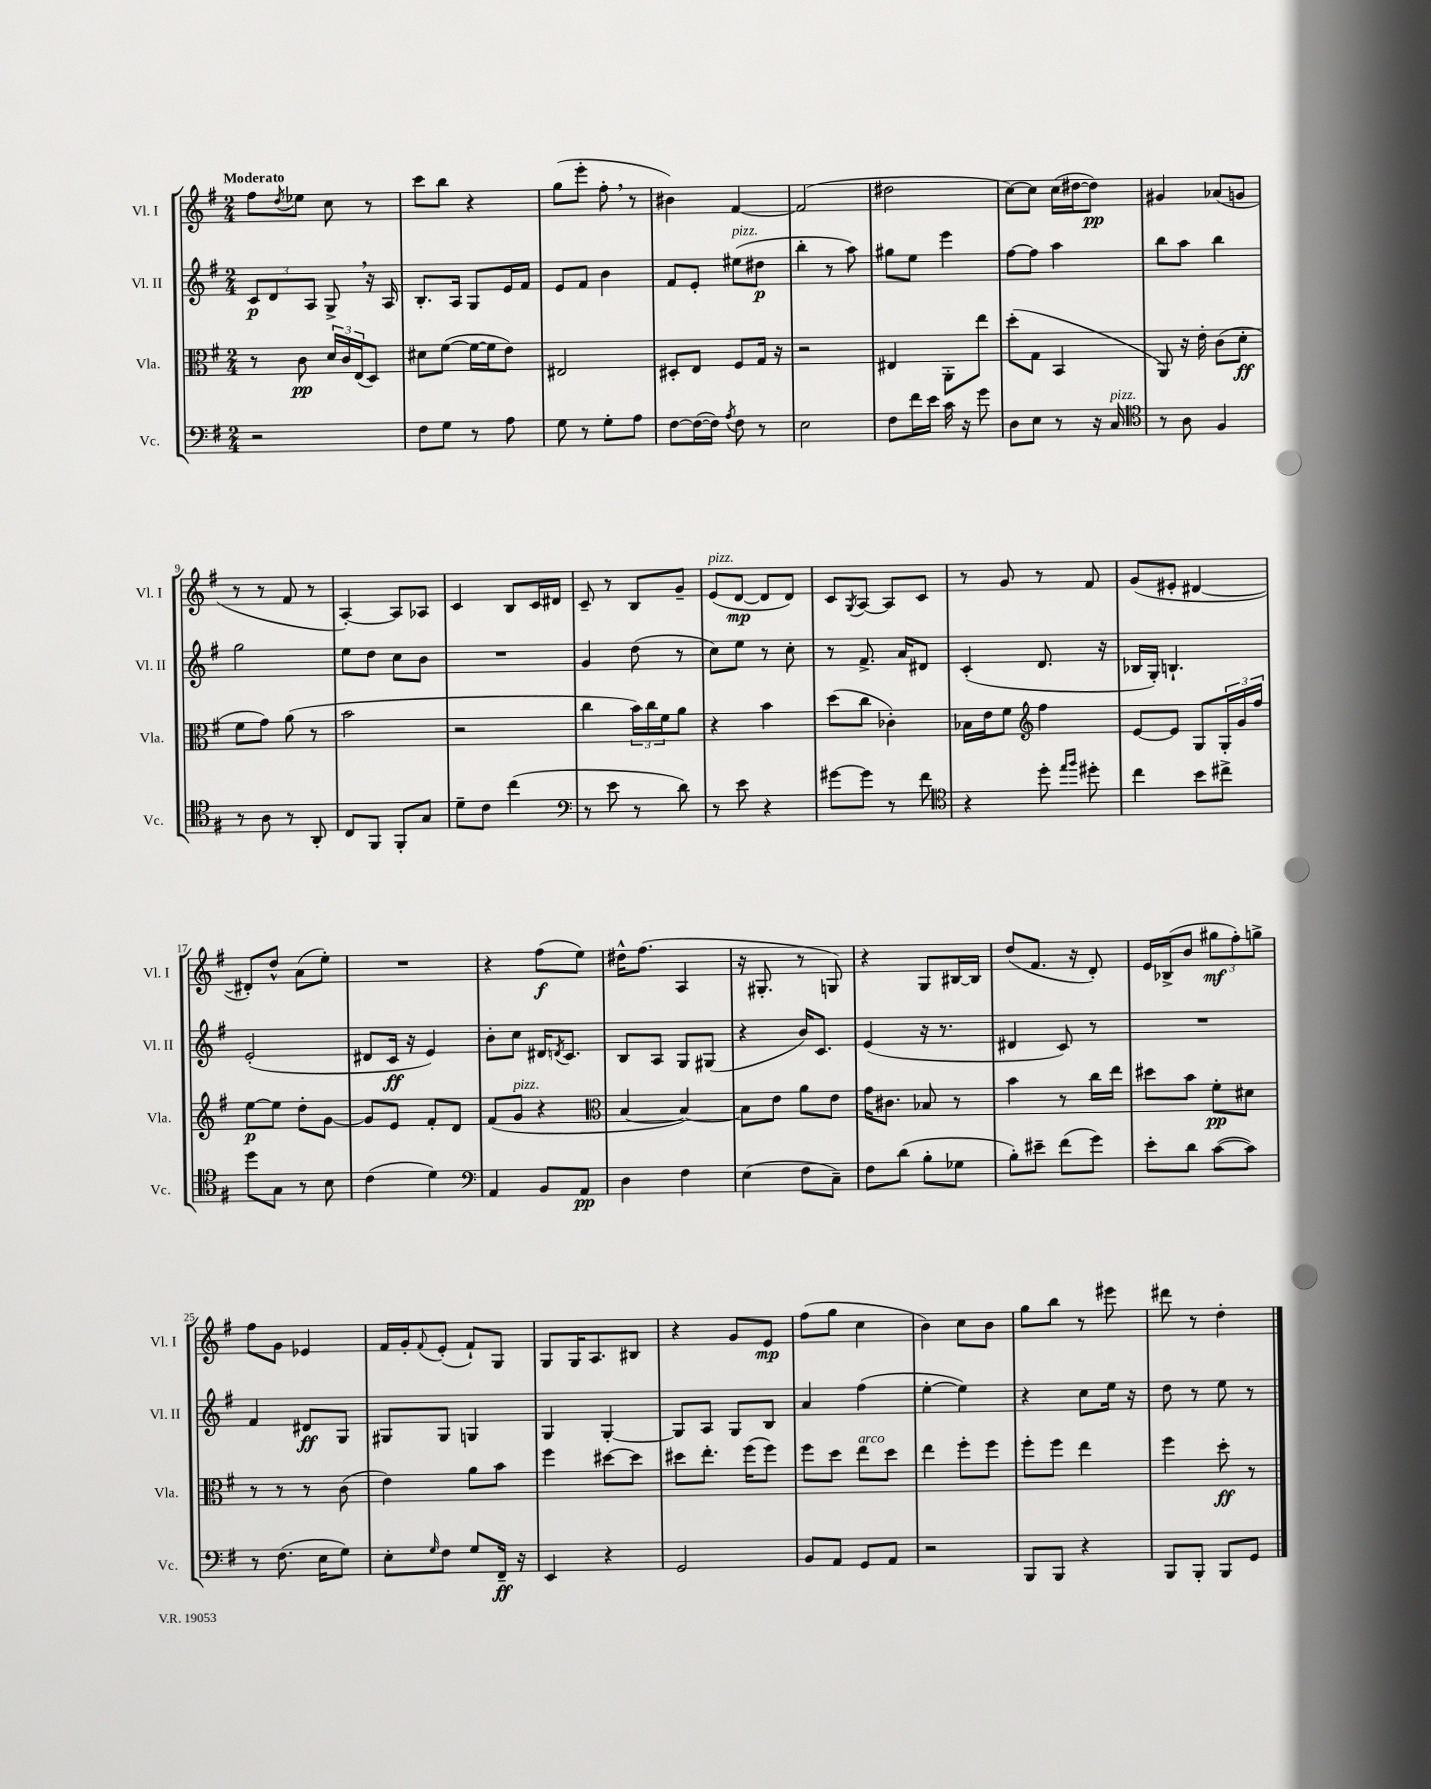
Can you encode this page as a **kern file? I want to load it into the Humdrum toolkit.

**kern	**dynam	**kern	**dynam	**kern	**dynam	**kern	**dynam
*part4	*part4	*part3	*part3	*part2	*part2	*part1	*part1
*staff4	*staff4	*staff3	*staff3	*staff2	*staff2	*staff1	*staff1
*I"Vc.	*	*I"Vla.	*	*I"Vl. II	*	*I"Vl. I	*
*I'Vc.	*	*I'Vla.	*	*I'Vl. II	*	*I'Vl. I	*
*clefF4	*	*clefC3	*	*clefG2	*	*clefG2	*
*k[f#]	*	*k[f#]	*	*k[f#]	*	*k[f#]	*
*M2/4	*	*M2/4	*	*M2/4	*	*M2/4	*
=1	=1	=1	=1	=1	=1	=1	=1
!	!	!	!	!	!	!LO:TX:a:B:t=Moderato	!
2r	.	8r	.	12c/L	p	8ff#\L	.
.	.	.	.	12d/	.	.	.
.	.	.	.	.	.	8qdd/	.
.	.	8c\	pp	.	.	8ee-X\J	.
.	.	.	.	12A/J	.	.	.
.	.	24d/LL	.	8G^,/	.	8cc\	.
.	.	24c/	.	.	.	.	.
.	.	(24E/J	.	.	.	.	.
.	.	8D/J)	.	16r	.	8r	.
.	.	.	.	16A/	.	.	.
=2	=2	=2	=2	=2	=2	=2	=2
8F#\L	.	8d#X\L	.	8.B'/L	.	8ccc\L	.
8G\J	.	([8f#\J	.	.	.	8bb\J	.
.	.	.	.	16A/Jk	.	.	.
8r	.	16f#\LL_	.	8G/L	.	4r	.
.	.	16f#\J]	.	.	.	.	.
8A\	.	8e\J)	.	16e/L	.	.	.
.	.	.	.	16f#/JJ	.	.	.
=3	=3	=3	=3	=3	=3	=3	=3
8G\	.	2E#X/	.	8e/L	.	(8gg\L	.
8r	.	.	.	8f#/J	.	8eee'\J	.
8G'\L	.	.	.	4b\	.	8ff#',\	.
8A\J	.	.	.	.	.	8r	.
=4	=4	=4	=4	=4	=4	=4	=4
[8F#\L	.	8D#X'/L	.	8f#/L	.	4b#X\)	.
(16F#\L_	.	8E/J	.	8e'/J	.	.	.
16F#\JJ])	.	.	.	.	.	.	.
8qA/	.	.	.	.	.	.	.
!	!	!	!	!LO:TX:a:i:t=pizz.	!	!	!
8F#\	.	8F#/L	.	(8ee#X\L	.	[4f#/	.
8r	.	16G/Jk	.	8dd#X\J	p	.	.
.	.	16r	.	.	.	.	.
=5	=5	=5	=5	=5	=5	=5	=5
2E\	.	2r	.	4bb'\	.	(2f#/]	.
.	.	.	.	8r	.	.	.
.	.	.	.	8aa\)	.	.	.
=6	=6	=6	=6	=6	=6	=6	=6
8F#\L	.	4E#X/	.	8gg#X\L	.	2dd#X\	.
16f#\L	.	.	.	8ee\J	.	.	.
16e\JJ	.	.	.	.	.	.	.
16c\	.	8AA'\L	.	4eee\	.	.	.
16r	.	.	.	.	.	.	.
8g\	.	8ee\J	.	.	.	.	.
=7	=7	=7	=7	=7	=7	=7	=7
8D\L	.	(8dd'\L	.	[8ff#\L	.	[8cc\L)	.
8E\J	.	8G\J	.	8ff#\J]	.	8cc\J]	.
8r	.	4BB/	.	4aa\	.	(16cc\LL	.
.	.	.	.	.	.	[16dd#X\J	.
16r	.	.	.	.	.	8dd#\J])	pp
!LO:TX:a:i:t=pizz.	!	!	!	!	!	!	!
16C/	.	.	.	.	.	.	.
=8	=8	=8	=8	=8	=8	=8	=8
*clefC4	*	*	*	*	*	*	*
8r	.	8AA/)	.	8bb\L	.	4g#X/	.
8A\	.	16r	.	8aa\J	.	.	.
.	.	16e'\	.	.	.	.	.
4F#/	.	(8c\L	.	4bb\	.	(8a-X/L	.
.	.	8d'\J	ff	.	.	8gn/J	.
!!LO:LB:g=z
=9	=9	=9	=9	=9	=9	=9	=9
8r	.	8f#\L	.	2gg\	.	8r	.
8A\	.	8g\J)	.	.	.	8r	.
8r	.	(8a\	.	.	.	8f#/	.
8AA'/	.	8r	.	.	.	8r	.
=10	=10	=10	=10	=10	=10	=10	=10
8C/L	.	2b\	.	8ee\L	.	[4A'/)	.
8FF#/J	.	.	.	8dd\J	.	.	.
8FF#'/L	.	.	.	8cc\L	.	8A/L]	.
8G/J	.	.	.	8b\J	.	8A-X/J	.
=11	=11	=11	=11	=11	=11	=11	=11
8d~\L	.	2r	.	2r	.	4c/	.
8c\J	.	.	.	.	.	.	.
(4cc\	.	.	.	.	.	8B/L	.
.	.	.	.	.	.	16c/L	.
.	.	.	.	.	.	16d#X/JJ	.
=12	=12	=12	=12	=12	=12	=12	=12
*clefF4	*	*	*	*	*	*	*
8r	.	4cc\	.	4g/	.	8c~/	.
8e\	.	.	.	.	.	8r	.
8r	.	24b\LL)	.	(8dd\	.	8B/L	.
.	.	24cc\	.	.	.	.	.
.	.	24f#\J	.	.	.	.	.
8d\)	.	8a\J	.	8r	.	8g~/J	.
=13	=13	=13	=13	=13	=13	=13	=13
!	!	!	!	!	!	!LO:TX:a:i:t=pizz.	!
8r	.	4r	.	8cc\L)	.	(8e/L	.
8e\	.	.	.	8ee\J	.	[8d/J	mp
4r	.	4b\	.	8r	.	8d/L]	.
.	.	.	.	8cc'\	.	8d/J)	.
=14	=14	=14	=14	=14	=14	=14	=14
[8g#X\L	.	(8dd\L	.	8r	.	8c/L	.
.	.	.	.	.	.	8qG/	.
8g#\J]	.	8cc\J	.	8.f#^/	.	[8A/J	.
8r	.	4c-X'\)	.	.	.	8A/L]	.
.	.	.	.	16a/KL	.	.	.
8f#\	.	.	.	8d#X/J	.	8c/J	.
=15	=15	=15	=15	=15	=15	=15	=15
*clefC4	*	*	*	*	*	*	*
4r	.	16B-X\LL	.	(4c'/	.	8r	.
.	.	16e\J	.	.	.	.	.
.	.	8f#\J	.	.	.	8g/	.
*	*	*clefG2	*	*	*	*	*
8dd'\	.	4ff#\	.	8.d/	.	8r	.
16qqee/LL	.	.	.	.	.	.	.
16qqff#/JJ	.	.	.	.	.	.	.
8dd#X'\	.	.	.	.	.	8f#/	.
.	.	.	.	16r	.	.	.
=16	=16	=16	=16	=16	=16	=16	=16
4cc\	.	[8e/L	.	16B-X/LL	.	(8g/L	.
.	.	.	.	16G'/JJ)	.	.	.
.	.	8e/J]	.	4.Bn`/	.	8e#X'/J	.
8b\L	.	8G/L	.	.	.	[4d#X/	.
8cc#X^\J	.	24G'/L	.	.	.	.	.
.	.	24g/	.	.	.	.	.
.	.	24ff#/JJ	.	.	.	.	.
!!LO:LB:g=z
=17	=17	=17	=17	=17	=17	=17	=17
8dd\L	.	[8ee\L	p	(2e'/	.	8d#X'/L])	.
8G\J	.	8ee\J]	.	.	.	8dd^^/J	.
8r	.	8dd'\L	.	.	.	(8a\L	.
8B\	.	[8g\J	.	.	.	8ee'\J)	.
=18	=18	=18	=18	=18	=18	=18	=18
(4c\	.	8g/L]	.	8d#X/L	.	2r	.
.	.	8e/J	.	16c/Jk	ff	.	.
.	.	.	.	16r	.	.	.
4d\)	.	8f#'/L	.	4e/)	.	.	.
.	.	8d/J	.	.	.	.	.
=19	=19	=19	=19	=19	=19	=19	=19
*clefF4	*	*	*	*	*	*	*
4AA/	.	(8f#/L	.	8b'\L	.	4r	.
!	!	!LO:TX:a:i:t=pizz.	!	!	!	!	!
.	.	8g/J	.	8cc\J	.	.	.
8BB/L	.	4r	.	16d#X/KL	.	(8ff#\L	f
.	.	.	.	8qdn/	.	.	.
.	.	.	.	8.c/J	.	.	.
8AA/J	pp	.	.	.	.	8ee\J)	.
=20	=20	=20	=20	=20	=20	=20	=20
*	*	*clefC3	*	*	*	*	*
4D\	.	[4B/	.	8B/L	.	16dd#X^^\KL	.
.	.	.	.	.	.	(8.ff#\J	.
.	.	.	.	8A/J	.	.	.
4F#\	.	4B/_)	.	8G/L	.	4A/	.
.	.	.	.	(8G#X/J	.	.	.
=21	=21	=21	=21	=21	=21	=21	=21
(4E\	.	8B\L]	.	4r	.	16r	.
.	.	.	.	.	.	8.G#X'/	.
.	.	8e\J	.	.	.	.	.
8F#\L	.	8a\L	.	16b/KL)	.	8r	.
.	.	.	.	8.c/J	.	.	.
8C~\J)	.	8e\J	.	.	.	8Gn/)	.
=22	=22	=22	=22	=22	=22	=22	=22
8F#\L	.	16g\KL	.	(4e/	.	4r	.
.	.	8.c#X\J	.	.	.	.	.
(8d\J	.	.	.	.	.	.	.
8B'\L	.	8B-X/	.	16r	.	8G/L	.
.	.	.	.	8.r	.	.	.
8G-X\J	.	8r	.	.	.	[16B#X/L	.
.	.	.	.	.	.	16B#/JJ]	.
=23	=23	=23	=23	=23	=23	=23	=23
8B'\L)	.	4b\	.	4d#X/	.	(8dd/L	.
8e#X~\J	.	.	.	.	.	8.f#/J	.
(8f#\L	.	8r	.	8c/)	.	.	.
.	.	.	.	.	.	16r	.
8g\J)	.	16cc\LL	.	8r	.	8d'/)	.
.	.	16ee\JJ	.	.	.	.	.
=24	=24	=24	=24	=24	=24	=24	=24
8e'\L	.	8dd#X\L	.	2r	.	16e/LL	.
.	.	.	.	.	.	(16B-X^/J	.
8d\J	.	8b\J	.	.	.	8b/J	.
([8c\L	.	8f#'\L	pp	.	.	12gg#X\L	mf
.	.	.	.	.	.	12ff#'\)	.
8c\J])	.	8d#X\J	.	.	.	.	.
.	.	.	.	.	.	12ggn^\J	.
!!LO:LB:g=z
=25	=25	=25	=25	=25	=25	=25	=25
8r	.	8r	.	4f#/	.	8ff#\L	.
(8.F#\	.	8r	.	.	.	8g\J	.
.	.	8r	.	8d#X/L	ff	4e-X/	.
16E\KL	.	.	.	.	.	.	.
8G\J)	.	(8c\	.	8G/J	.	.	.
=26	=26	=26	=26	=26	=26	=26	=26
8E'\L	.	4e\)	.	8G#X/L	.	16f#/LL	.
.	.	.	.	.	.	16g'/J	.
16qqG/	.	.	.	.	.	8qqf#/	.
8F#\J	.	.	.	8G#/J	.	(8e'/J	.
8G/L	.	8a\L	.	4Gn/	.	8f#`/L)	.
16FF#~/Jk	ff	8b\J	.	.	.	8G/J	.
16r	.	.	.	.	.	.	.
=27	=27	=27	=27	=27	=27	=27	=27
4EE/	.	4ff#\	.	4G/	.	8G/L	.
.	.	.	.	.	.	16G/K	.
.	.	.	.	.	.	8.A/	.
4r	.	[8dd#X\L	.	[4G'/	.	.	.
.	.	8dd#\J]	.	.	.	8B#X/J	.
=28	=28	=28	=28	=28	=28	=28	=28
2GG/	.	8dd#X\L	.	8G/L]	.	4r	.
.	.	8.ee'\J	.	8A/J	.	.	.
.	.	.	.	8G/L	.	8g/L	.
.	.	(16ff#\KL	.	.	.	.	.
.	.	8ff#\J)	.	8B/J	.	8e/J	mp
=29	=29	=29	=29	=29	=29	=29	=29
8BB/L	.	8ff#\L	.	4a/	.	(8ff#\L	.
8AA/J	.	8dd\J	.	.	.	8gg\J	.
!	!	!LO:TX:a:i:t=arco	!	!	!	!	!
8GG/L	.	8ee\L	.	(4ff#\	.	4cc\	.
8AA/J	.	8dd\J	.	.	.	.	.
=30	=30	=30	=30	=30	=30	=30	=30
2r	.	4ee\	.	[4ee'\	.	4b\)	.
.	.	8ff#'\L	.	4ee\])	.	8cc\L	.
.	.	8ff#\J	.	.	.	8b\J	.
=31	=31	=31	=31	=31	=31	=31	=31
8BBB/L	.	8ff#'\L	.	4r	.	8gg\L	.
8BBB/J	.	8ff#\J	.	.	.	8bb\J	.
4r	.	4ee\	.	8cc\L	.	8r	.
.	.	.	.	16ee\Jk	.	8eee#X\	.
.	.	.	.	16r	.	.	.
=32	=32	=32	=32	=32	=32	=32	=32
8BBB/L	.	4ff#\	.	8dd\	.	8ddd#X\	.
8BBB'/J	.	.	.	8r	.	8r	.
8BBB/L	.	8dd'\	ff	8ee\	.	4dd'\	.
8GG/J	.	8r	.	8r	.	.	.
==	==	==	==	==	==	==	==
*-	*-	*-	*-	*-	*-	*-	*-
